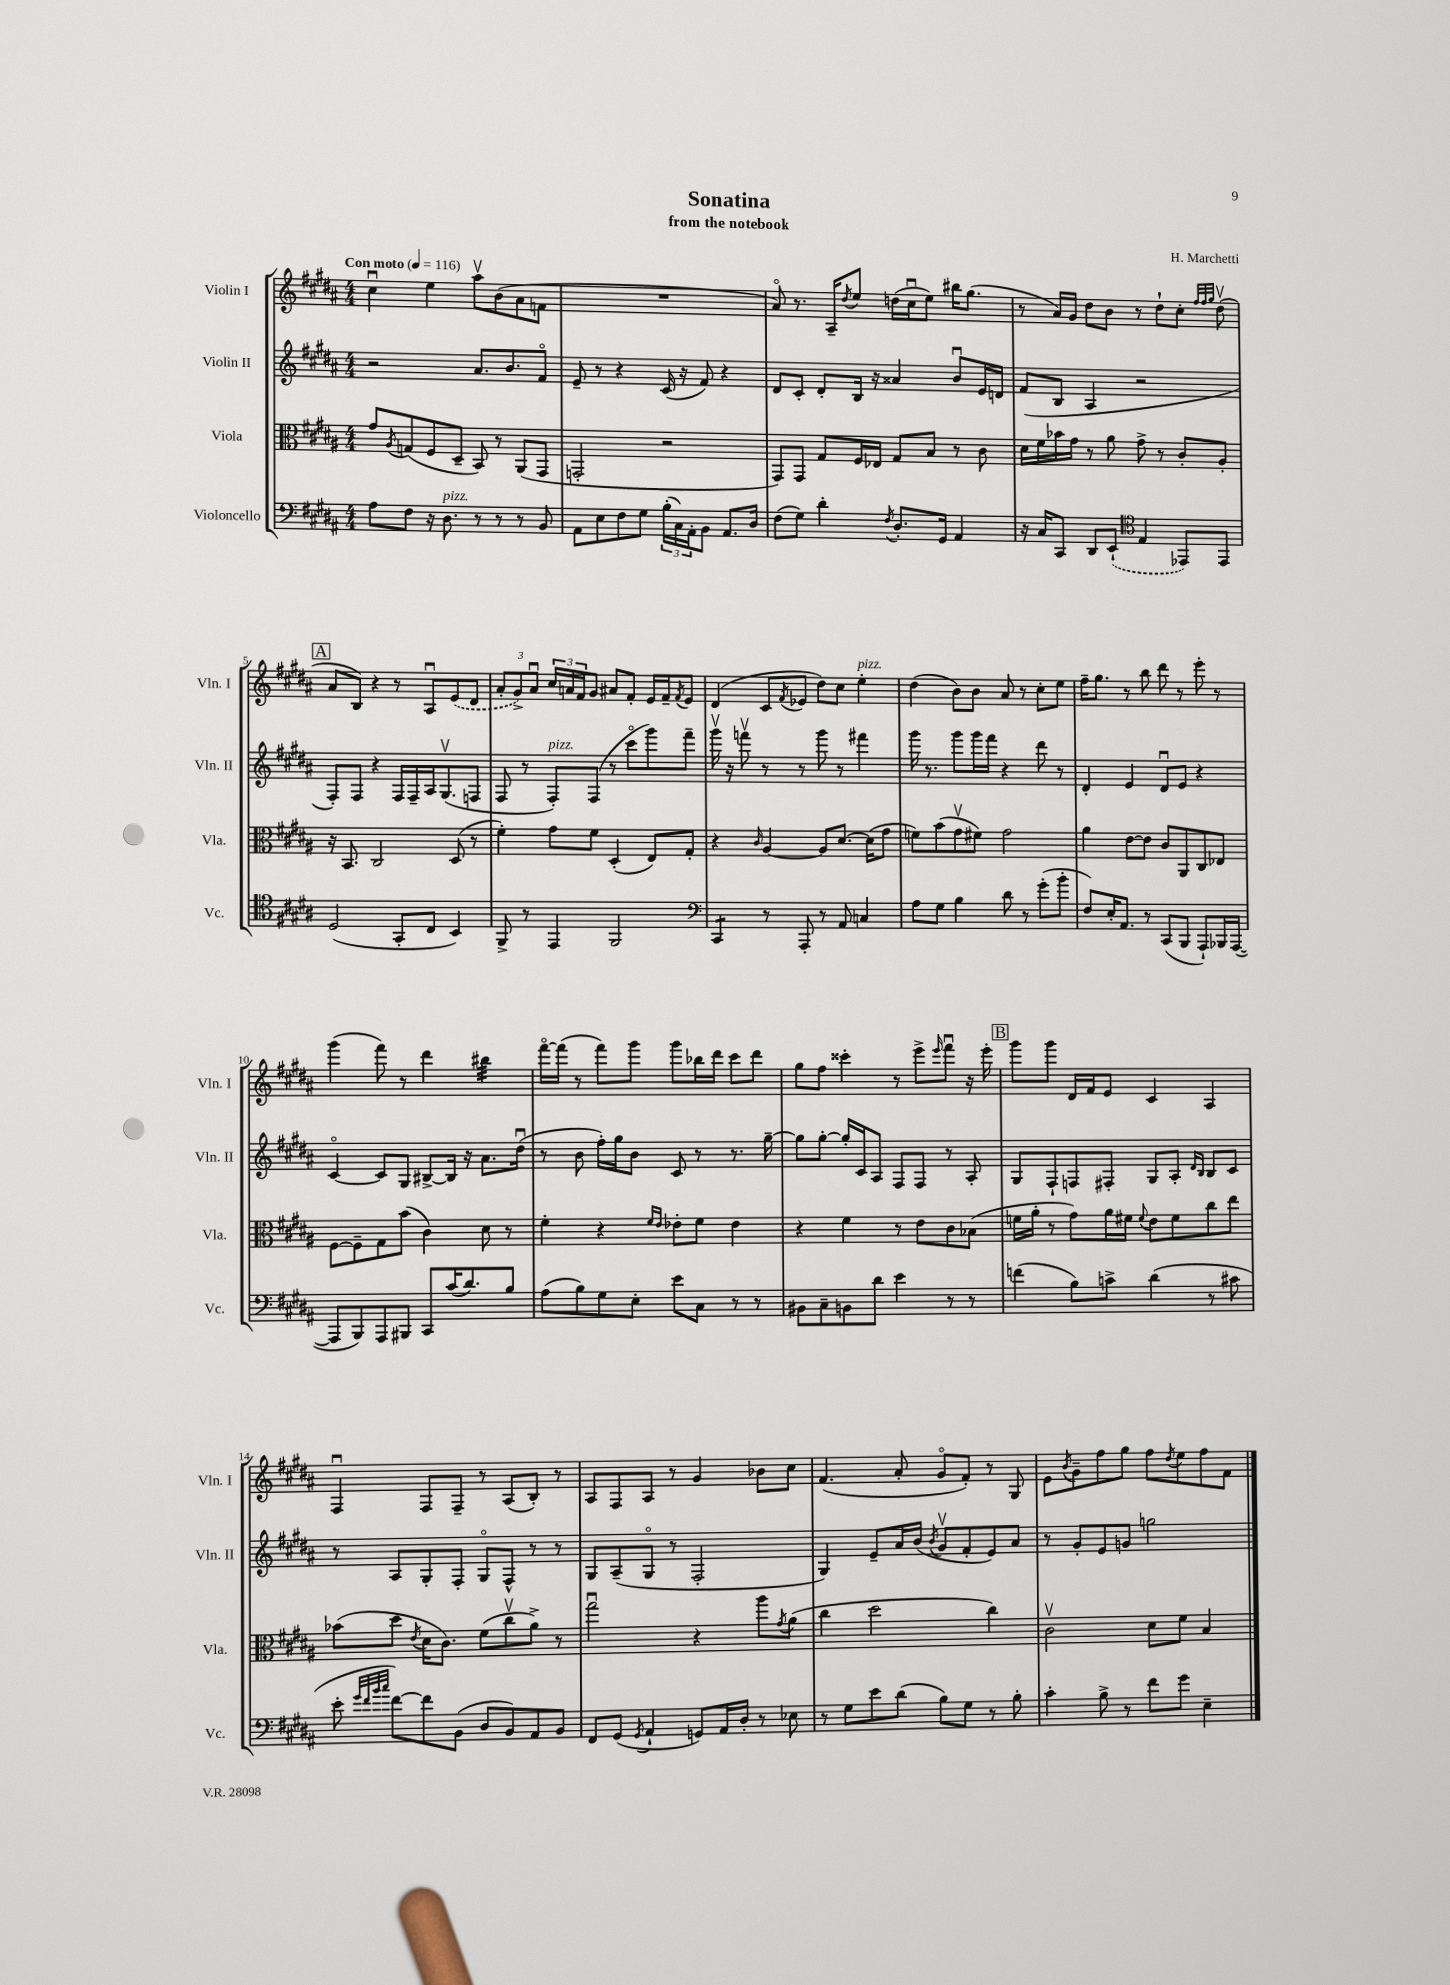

**kern	**kern	**kern	**kern
*staff4	*staff3	*staff2	*staff1
*clefF4	*clefC3	*clefG2	*clefG2
*k[f#c#g#d#a#]	*k[f#c#g#d#a#]	*k[f#c#g#d#a#]	*k[f#c#g#d#a#]
*M4/4	*M4/4	*M4/4	*M4/4
*MM116	*MM116	*MM116	*MM116
8A#	8g#	2r	4cc#u
.	8qA#	.	.
8F#	(8G	.	.
16r	8F#	.	4ee
8.D#	.	.	.
.	8D#~	.	.
8r	8BB)	8.a#	8aa#v
8r	8r	.	(8b
.	.	8.b	.
8r	(8AA#	.	8a#
8BB	8GG#	8f#o	8f
=	=	=	=
8AA#	2GG'	8e~	1r
8E	.	8r	.
8F#	.	4r	.
8G#	.	.	.
(24B'	2r	(16c#	.
24C#)	.	.	.
.	.	16r	.
24AA#'	.	.	.
8BB	.	8f#)	.
8.AA#	.	4r	.
16D#	.	.	.
=	=	=	=
(8F#	8GG#)	8d#	8a#o)
8G#)	8GG#	8c#'	8.r
4d#'	8G#	8d#'	.
.	.	.	16A#~
.	.	.	8qdd#
.	16F#	16B	8ee
.	16E-	16r	.
8qF#	.	.	.
8.D#'	8G#	4a##	(16dd
.	.	.	16cc#u
.	8B	.	8ee)
16GG#	.	.	.
4AA#	8r	8bu	16bb#
.	.	.	(8.gg#
.	8c#	16e	.
.	.	16d	.
=	=	=	=
16r	16d#	(8f#	8r
16C#	16f#	.	.
8CC#	16b-	8B	16a#)
.	16g#	.	16g#
8DD#	8r	4A#	8dd#
(8EE`	8a#	.	8b
*clefC4	*	*	*
4E	8g#^	2r	8r
.	8r	.	8dd#`
8EE-)	8c#'	.	8cc#'
.	.	.	32qqff#
.	.	.	32qqff#
.	.	.	32qqgg#
8EE-	8A#'	.	(8dd#v
=	=	=	=
(2D#	16r	8F#')	8a#
.	8.BB	.	.
.	.	8F#	8B)
.	2C#	4r	4r
8GG#'	.	16F#	8r
.	.	16F#~	.
8C#	.	16A#	8A#u
.	.	(8.G#v	.
4BB)	(8D#	.	(8e
.	8r	8F	8d#
=	=	=	=
8FF#^	4f#')	8F#	12a#'
.	.	.	12g#^)
8r	.	8r	.
.	.	.	12a#u
4EE	8g#	8F#')	24cc#
.	.	.	24a
.	.	.	24f#
.	8f#	(8F#	8g#
2FF#	(4D#'	8r	8a#
.	.	8ccc#o	8f#'
.	8E)	8ggg#)	16e
.	.	.	16f#~
.	.	.	8qf#
.	8G#'	8fff#~	8e
=	=	=	=
*clefF4	*	*	*
4CC#	4r	16ggg#v	(4d#
.	.	16r	.
.	.	8fffv	.
.	16qqc#	.	.
8r	[4A#	8r	8c#
.	.	.	8qf#
8AAA#'	.	8r	8e-
8r	8A#]	8ggg#	8dd#)
8AA#	[8.d#	8r	8cc#
4C	.	4fff#	4ee'
.	(16d#]	.	.
.	8g#	.	.
=	=	=	=
8A#	8f)	16ggg#	(4dd#
.	.	8.r	.
8G#	(8b	.	.
4B	8g#v	8ggg#	8b)
.	8f#)	16ggg#	8b
.	.	16fff#	.
8d#	2g#	4r	8a#
8r	.	.	8r
(8g#'	.	8ddd#	8cc#'
8b'	.	8r	8ee
=	=	=	=
8F#)	4a#	4d#'	16ff#~
.	.	.	8.gg#
16E'	.	.	.
8.AA#	.	.	.
.	[8e	4e	8r
8r	8e]	.	8bb
(8CC#	8c#	8d#u	8ddd#
8BBB	8AA#	8e	8r
8AAA#`)	8C#	4r	8eee'
16BBB-	8E-	.	8r
([16AAA#	.	.	.
=	=	=	=
8AAA#]	[8F#	[4c#o	(4ggg#
8BBB)	8F#~]	.	.
8AAA#	8G#	8c#]	8fff#)
8BBB#	(8b	8G#	8r
8CC#	4c#)	[8B#^	4ddd#
(16c#	.	16B#]	.
8.d#)	.	16r	.
.	8d#	8.a#	4bb#
8B	8r	.	.
.	.	(16dd#u	.
=	=	=	=
(8A#	4f#'	8r	[16fff#o
.	.	.	(16fff#]
8B)	.	8b	8r
8G#	4r	16ff#')	8fff#)
.	.	16gg#	.
8E'	.	8b	8ggg#
.	16qqf#	.	.
.	16qqe	.	.
8e	8e-'	8c#	8ggg#
8C#	8f#	8r	16bb-
.	.	.	16ddd#
8r	4e-	8.r	8ccc#
8r	.	.	8ddd#
.	.	[16gg#~	.
=	=	=	=
8BB#	4r	8gg#]	8gg#
8C#~	.	[8gg#'	8ff#
8BB	4f#	16gg#']	4ccc##'
.	.	16c#	.
8d#	.	8A#	.
4e	8r	8F#	8r
.	8e	8F#	8eee^
.	.	.	16qqeee
8r	8c#	8r	8fff#u
8r	(8B-	8A#'	16r
.	.	.	16eee'
=	=	=	=
(4f	16f	8G#	8ggg#
.	16a#'	.	.
.	8r	8F#`	8ggg#
8B)	8g#)	8F	16d#
.	.	.	16f#
8c^	16a#	8F#'	8e
.	16f#	.	.
.	8qqf#	.	.
(4d#	8e	8G#	4c#
.	8f#	8A#'	.
.	.	16qqd#	.
.	.	16qqB	.
8r	8cc#	8B	4A#
8c#	8ee	8c#	.
=	=	=	=
8e'	(8b-	8r	4F#u
32qqg#	.	.	.
32qqf#	.	.	.
32qqb	.	.	.
32qqcc#	.	.	.
[8f#)	8dd#	8A#	.
.	8qe	.	.
8f#]	16d#	8G#'	8F#
.	8.c#)	.	.
(8BB	.	8F#'	8F#~
8D#	(8f#	8G#o	8r
8BB)	8cc#v	8F#^^	(8A#
8AA#	8a#^)	8r	8B')
8BB	8r	8r	8r
=	=	=	=
8FF#	2gg#u	8G#	8A#
(8GG#	.	(8A#~	8F#
8qGG#	.	.	.
4AA#`	.	8G#o	8A#
.	.	8r	8r
8GG)	4r	2F#'	4g#
16AA#	.	.	.
16D#'	.	.	.
8r	8aa#	.	8b-
.	8qg#	.	.
8E-	(8a#	.	8cc#
=	=	=	=
8r	4cc#	4G#)	(4.f#
8G#	.	.	.
8e	2dd#	8e~	.
(8d#	.	16a#	8a#'
.	.	(16b	.
.	.	8qb	.
8B)	.	8g#v	8g#o
8G#	.	8f#'	8f#')
8r	4cc#)	8e)	8r
8B'	.	8a#	8G#
=	=	=	=
4c#'	2c#v	8r	8e
.	.	.	8qb
.	.	8g#'	8g#~
8B^	.	8e	8ff#
8r	.	8g	8gg#
8f#	8d#	2gg	8ff#
.	.	.	8qdd#
8g#	8f#	.	8ee
4E~	4B	.	8ff#
.	.	.	8f#
==	==	==	==
*-	*-	*-	*-
